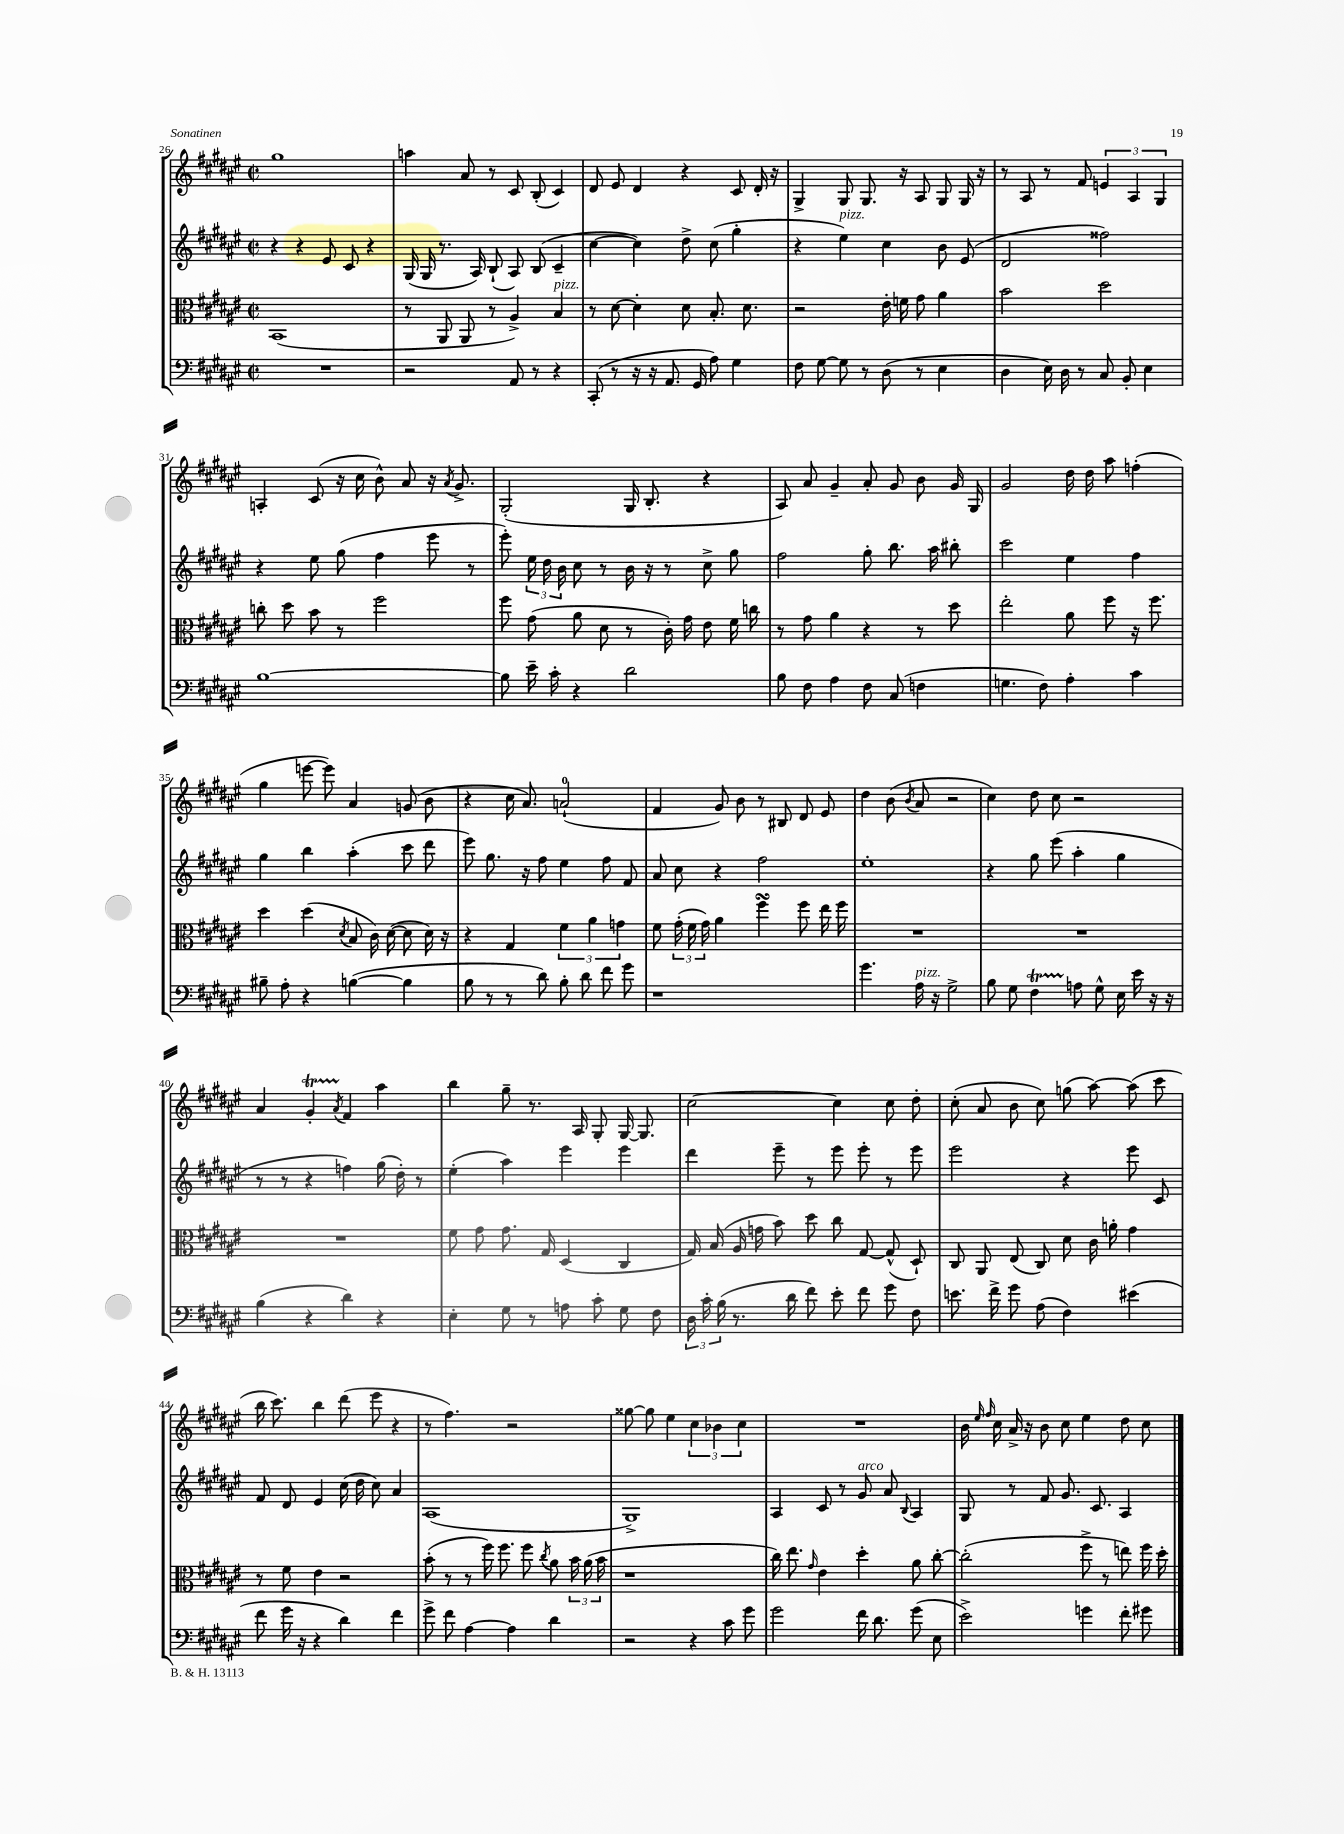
<<
\new StaffGroup <<
\new Staff = "s0" {
    \clef treble \key fis \major \defaultTimeSignature \time 2/2
    \autoBeamOff gis''1 |
    a''4 ais'8 r8 cis'8 b8-.( cis'4) |
    dis'8 eis'8 dis'4 r4 cis'8 dis'16-. r16 |
    gis4-> gis8 gis8. r16 ais8 gis8 gis16 r16 |
    r8 ais8 r8 fis'8 \tuplet 3/2 { e'4 ais4 gis4 } |
    a4-. cis'8( r16 cis''16 b'8-^) ais'8 r16 \acciaccatura { ais'8 } gis'8.-> |
    gis2-.( gis16 b8.-. r4 |
    ais8) ais'8 gis'4-- ais'8-. gis'8 b'8 gis'16 gis16 |
    gis'2 dis''16 dis''16 ais''8 f''4-.( |
    gis''4 e'''8~ e'''8) ais'4 g'8( b'8 |
    r4 cis''16 ais'8.) a'2-0-!( |
    fis'4 gis'8) b'8 r8 bis8 dis'8 eis'8 |
    dis''4 b'8( \acciaccatura { b'8 } ais'8 r2 |
    cis''4) dis''8 cis''8 r2 |
    ais'4 gis'4-.\startTrillSpan \acciaccatura { ais'8 } fis'4\stopTrillSpan ais''4 |
    b''4 gis''8-- r8. ais16 gis8-. gis16~ gis8. |
    cis''2~ cis''4 cis''8 dis''8-. |
    cis''8-.( ais'8 b'8 cis''8) g''8( ais''8~) ais''8( cis'''8 |
    b''16 cis'''8.) b''4 dis'''8( eis'''8 r4 |
    r8 fis''4.) r2 |
    gisis''8~ gisis''8 eis''4 \tuplet 3/2 { cis''4 bes'4 cis''4 } |
    R1 |
    b'16 \grace { eis''16 fis''16 } cis''16 ais'16-> r16 b'8 cis''8 eis''4 dis''8 cis''8 \bar "|." |
}
\new Staff = "s1" {
    \clef treble \key fis \major \defaultTimeSignature \time 2/2
    \autoBeamOff r4 r4 eis'8 cis'8 r4 |
    gis16( gis16 r8. ais16) b8-!( ais8) b8( cis'4-- |
    cis''4~ cis''4) dis''8-> cis''8( gis''4-. |
    r4 eis''4^\markup { \italic "pizz." }) cis''4 b'8 eis'8( |
    dis'2 fisis''2) |
    r4 eis''8 gis''8( fis''4 eis'''8 r8 |
    eis'''8-.) \tuplet 3/2 { eis''16 dis''16 b'16 } cis''8 r8 b'16 r16 r8 cis''8-> gis''8 |
    fis''2 gis''8-. b''8. ais''16 bis''8-. |
    cis'''2 eis''4 fis''4 |
    gis''4 b''4 ais''4-.( cis'''8 dis'''8 |
    eis'''8) gis''8. r16 fis''8 eis''4 fis''8 fis'8 |
    ais'8 cis''8 r4 fis''2 |
    eis''1-. |
    r4 gis''8 eis'''8( ais''4-. gis''4 |
    r8 r8 r4 f''4) gis''16( dis''16-.) r8 |
    eis''4-.( ais''4) eis'''4 eis'''4 |
    dis'''4 eis'''8-- r8 eis'''8 eis'''8-. r8 eis'''8 |
    eis'''2 r4 eis'''8 cis'8 |
    fis'8 dis'8 eis'4 cis''16( dis''16 cis''8) ais'4 |
    ais1( |
    gis1->) |
    ais4 cis'8 r8 gis'8^\markup { \italic "arco" } ais'8 \appoggiatura { b8 } ais4 |
    gis8 r8 fis'8 gis'8. cis'8. ais4 \bar "|." |
}
\new Staff = "s2" {
    \clef alto \key fis \major \defaultTimeSignature \time 2/2
    \autoBeamOff b,1( |
    r8 ais,8 ais,8 r8 ais4->) b4^\markup { \italic "pizz." } |
    r8 dis'8~ dis'4-. dis'8 b8.-. dis'8. |
    r2 eis'16-. f'16 gis'8 ais'4 |
    b'2 dis''2 |
    c''8-. dis''8 b'8 r8 fis''2 |
    fis''8 gis'8( ais'8 dis'8 r8 cis'16-.) gis'16 eis'8 fis'16 c''16 |
    r8 gis'8 ais'4 r4 r8 dis''8 |
    eis''2-. ais'8 fis''8 r16 fis''8. |
    dis''4 dis''4( \acciaccatura { dis'8 } b8 cis'16) dis'16~( dis'8 dis'16) r16 |
    r4 gis4 \tuplet 3/2 { fis'4 ais'4 g'4 } |
    fis'8 \tuplet 3/2 { gis'16-.( fis'16 gis'16) } ais'4 fis''4\turn fis''8 eis''16 fis''16 |
    R1 |
    R1 |
    R1 |
    fis'8 gis'8 gis'8. gis16 dis4( cis4 |
    gis16) b16( ais16 g'16 b'8) dis''8 cis''8 gis8~ gis8-^( dis8-!) |
    cis8 ais,8 eis8( cis8) dis'8 cis'16 a'16-. gis'4 |
    r8 fis'8 eis'4 r2 |
    b'8-.( r8 r8 fis''16) fis''8. fis''8 \acciaccatura { cis''8 } ais'8 \tuplet 3/2 { b'16 ais'16( b'16 } |
    r1 |
    cis''16) eis''8. \grace { gis'16 } eis'4 dis''4-. ais'8 cis''8~-. |
    cis''2-.( fis''8-> r8 e''8) fis''16 dis''16-. \bar "|." |
}
\new Staff = "s3" {
    \clef bass \key fis \major \defaultTimeSignature \time 2/2
    \autoBeamOff R1 |
    r2 ais,8 r8 r4 |
    cis,8-.( r8 r16 r16 ais,8. gis,16 ais8) gis4 |
    fis8 gis8~ gis8 r8 dis8( r8 eis4 |
    dis4 eis16) dis16 r8 cis8 b,8-. eis4 |
    b1~ |
    b8 eis'16-- cis'16-. r4 dis'2 |
    b8 fis8 ais4 fis8 cis8( f4 |
    g4. fis8) ais4-. cis'4 |
    bis8-- ais8-. r4 b4~( b4 |
    b8 r8 r8 dis'8) b8-. dis'8 fis'8 gis'8 |
    r1 |
    gis'4. ais16^\markup { \italic "pizz." } r16 gis2-> |
    b8 gis8 fis4\startTrillSpan a8\stopTrillSpan gis8-^ eis16 eis'16 r16 r16 |
    b4( r4 dis'4) r4 |
    eis4-. gis8 r8 a8 cis'8-. gis8 fis8 |
    \tuplet 3/2 { dis16 cis'16-. b16( } r8. dis'16 fis'8) eis'8-. fis'8 gis'8 fis8 |
    e'8. fis'16-> gis'8 ais8( fis4) eis'4( |
    fis'8 gis'16 r16 r4 dis'4) fis'4 |
    gis'8-> fis'8 ais4~ ais4 dis'4 |
    r2 r4 cis'8 gis'8 |
    gis'2 fis'16 dis'8. gis'8( eis8 |
    eis'2->) g'4 fis'8-. gis'8 \bar "|." |
}
>>
>>
\layout { \context { \Score currentBarNumber = #26 } }
